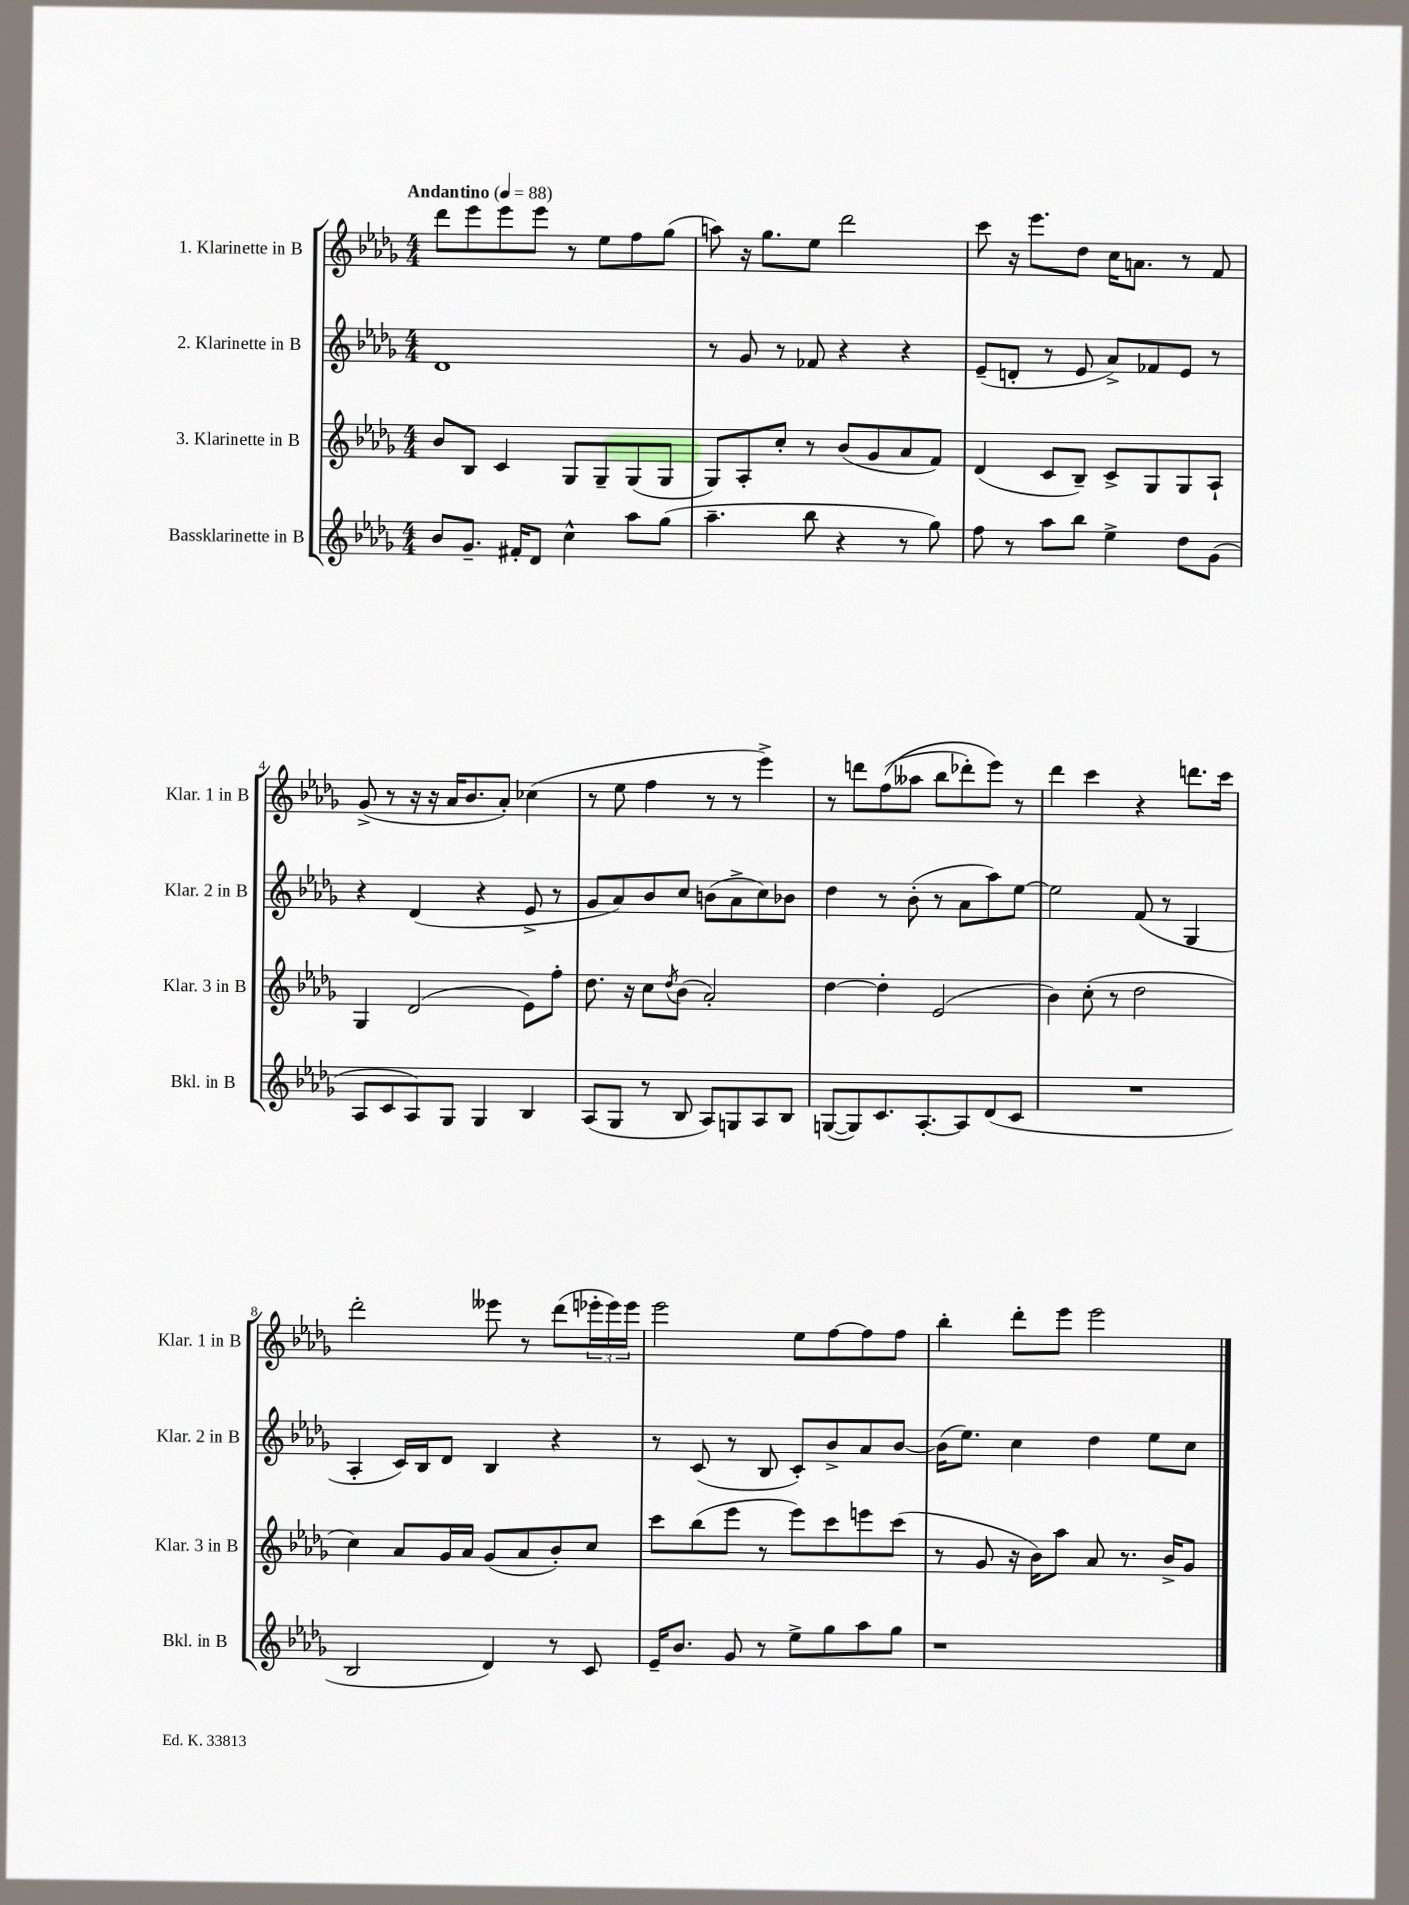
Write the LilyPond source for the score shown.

<<
\new StaffGroup <<
\new Staff = "s0" \with { instrumentName = "1. Klarinette in B" shortInstrumentName = "Klar. 1 in B" } {
    \clef treble \key des \major \numericTimeSignature \time 4/4 \tempo "Andantino" 4 = 88
    des'''8 ees'''8 ees'''8 ees'''8 r8 ees''8 f''8 ges''8( |
    a''8) r16 ges''8. ees''8 des'''2 |
    c'''8 r16 ees'''8. des''8 c''16 a'8. r8 f'8 |
    ges'8->( r8 r16 r16 aes'16 bes'8. aes'8-.) ces''4( |
    r8 ees''8 f''4 r8 r8 ees'''4->) |
    r8 d'''8 f''8(\( aeses''8 bes''8 des'''8-.) ees'''8\) r8 |
    des'''4 c'''4 r4 d'''8. c'''16 |
    des'''2-. eeses'''8 r8 des'''8( \tuplet 3/2 { ees'''16-. ees'''16) ees'''16 } |
    ees'''2 ees''8 f''8~ f''8 f''8 |
    bes''4-. des'''8-. ees'''8 ees'''2 \bar "|." |
}
\new Staff = "s1" \with { instrumentName = "2. Klarinette in B" shortInstrumentName = "Klar. 2 in B" } {
    \clef treble \key des \major \numericTimeSignature \time 4/4
    des'1 |
    r8 ges'8 r8 fes'8 r4 r4 |
    ees'8--( d'8-. r8 ees'8 aes'8->) fes'8 ees'8 r8 |
    r4 des'4( r4 ees'8-> r8 |
    ges'8 aes'8) bes'8 c''8 b'8( aes'8-> c''8) bes'8 |
    des''4 r8 bes'8-.( r8 aes'8 aes''8) ees''8~ |
    ees''2 f'8( r8 ges4 |
    aes4-. c'16) bes16 des'8 bes4 r4 |
    r8 c'8( r8 bes8 c'8-.) bes'8-> aes'8 bes'8~ |
    bes'16( ees''8.) c''4 des''4 ees''8 c''8 \bar "|." |
}
\new Staff = "s2" \with { instrumentName = "3. Klarinette in B" shortInstrumentName = "Klar. 3 in B" } {
    \clef treble \key des \major \numericTimeSignature \time 4/4
    bes'8 bes8 c'4 ges8 ges8-- ges8( ges8 |
    ges8) aes8-. c''8-. r8 bes'8( ges'8 aes'8 f'8) |
    des'4( c'8 bes8--) c'8-> ges8 ges8 aes8-! |
    ges4 des'2( ees'8) f''8-. |
    des''8. r16 c''8 \acciaccatura { des''8 } bes'8( aes'2-.) |
    des''4~ des''4-. ees'2( |
    bes'4) c''8-.( r8 des''2 |
    c''4) aes'8 ges'16 aes'16 ges'8( aes'8 bes'8-.) c''8 |
    c'''8 bes''8( ees'''8 r8 ees'''8) c'''8 e'''8 c'''8( |
    r8 ges'8 r16 bes'16) aes''8 aes'8 r8. bes'16-> ges'8 \bar "|." |
}
\new Staff = "s3" \with { instrumentName = "Bassklarinette in B" shortInstrumentName = "Bkl. in B" } {
    \clef treble \key des \major \numericTimeSignature \time 4/4
    bes'8 ges'8.-- fis'16-. des'8 c''4-^ aes''8 ges''8( |
    aes''4.-- bes''8 r4 r8 ges''8) |
    f''8 r8 aes''8 bes''8 ees''4-> des''8 ges'8( |
    aes8 c'8 aes8) ges8 ges4 bes4 |
    aes8( ges8 r8 bes8 aes8) g8 aes8 bes8 |
    g8~( g8) c'8. aes8.~-. aes8 des'8( c'8 |
    R1 |
    bes2 des'4) r8 c'8 |
    ees'16-- bes'8. ges'8 r8 ees''8-> ges''8 aes''8 ges''8 |
    r1 \bar "|." |
}
>>
>>
